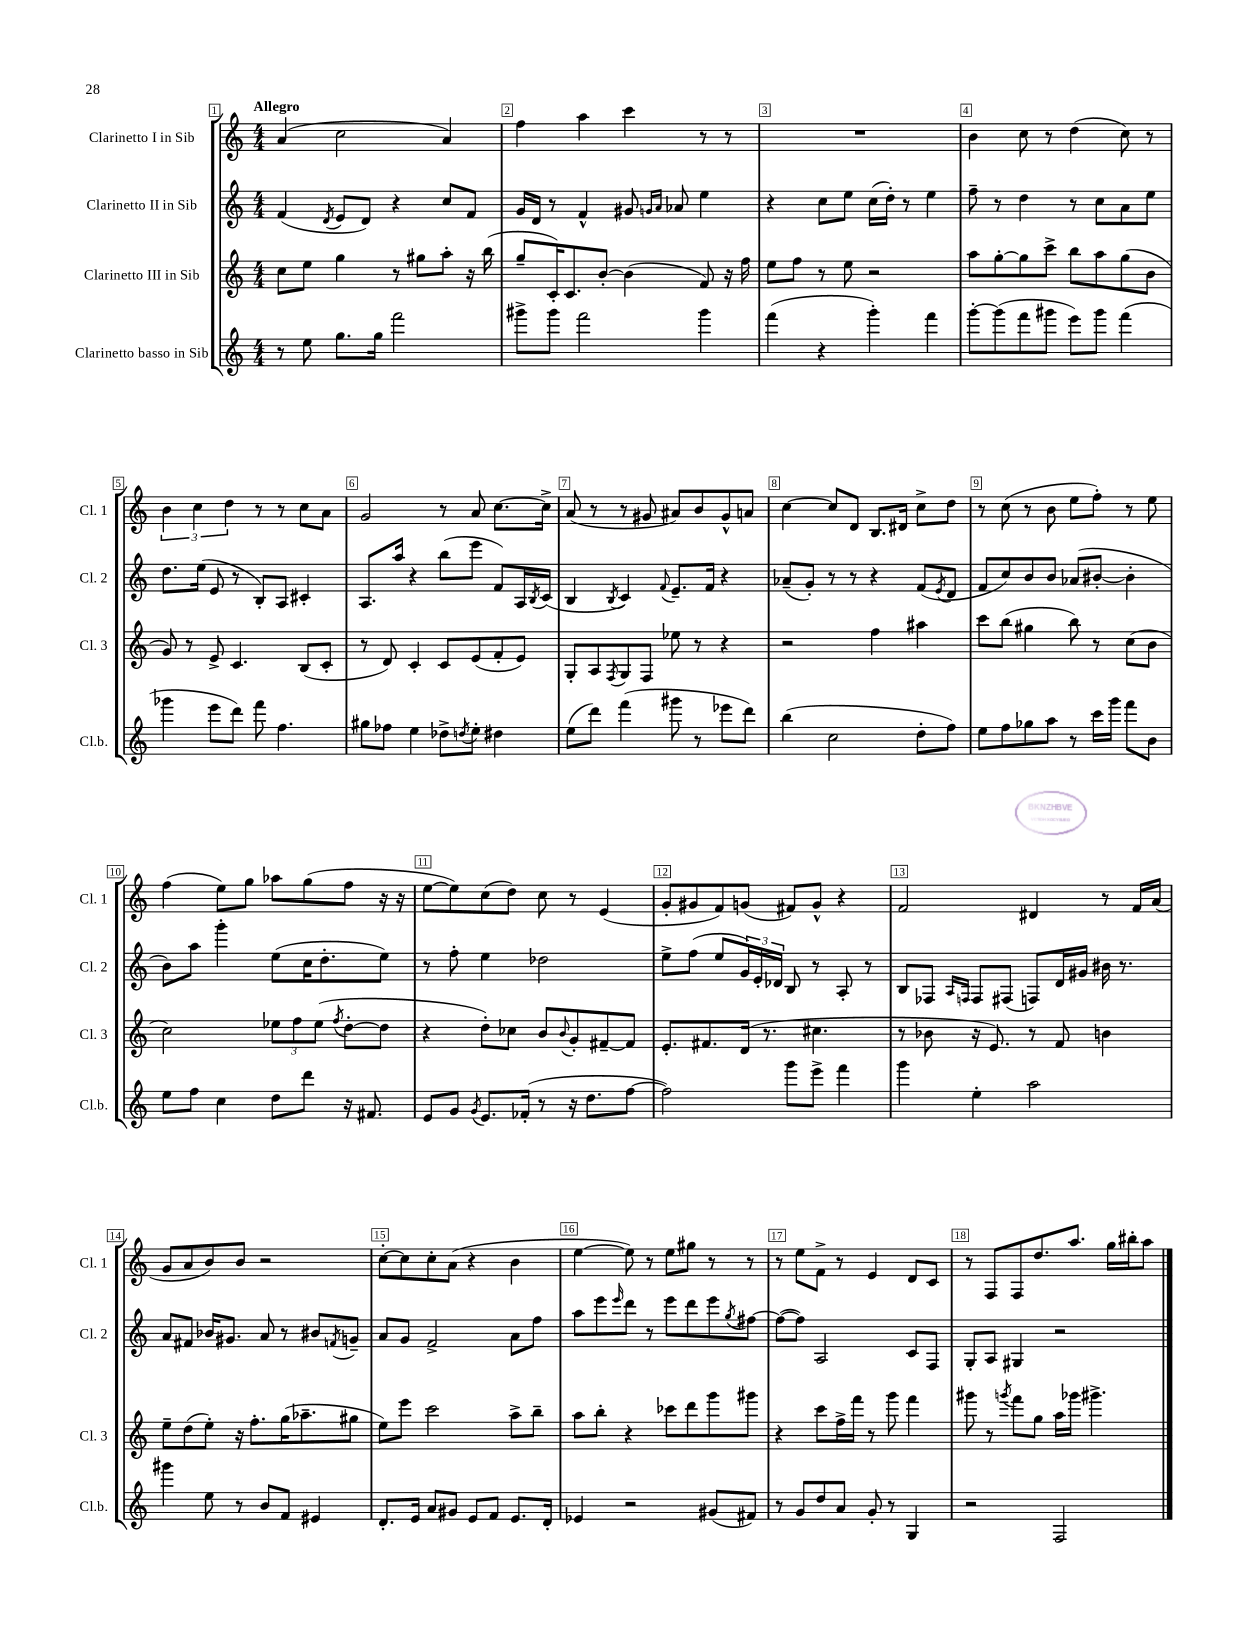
<<
\new StaffGroup <<
\new Staff = "s0" \with { instrumentName = "Clarinetto I in Sib" shortInstrumentName = "Cl. 1" } {
    \clef treble \key c \major \numericTimeSignature \time 4/4 \tempo "Allegro"
    a'4( c''2 a'4) |
    f''4 a''4 c'''4 r8 r8 |
    R1 |
    b'4 c''8 r8 d''4( c''8) r8 |
    \tuplet 3/2 { b'4 c''4 d''4 } r8 r8 c''8 a'8 |
    g'2 r8 a'8 c''8.~ c''16-> |
    a'8( r8 r8 gis'8 ais'8) b'8 gis'8-^ a'8 |
    c''4~ c''8 d'8 b8. dis'16 c''8-> d''8 |
    r8 c''8( r8 b'8 e''8 f''8-.) r8 e''8 |
    f''4( e''8) g''8 aes''8 g''8( f''8 r16 r16 |
    e''8~ e''8) c''8( d''8) c''8 r8 e'4( |
    g'8-. gis'8 f'8) g'8( fis'8) g'8-^ r4 |
    f'2 dis'4 r8 f'16 a'16( |
    g'8 a'8 b'8) b'8 r2 |
    c''8~-. c''8 c''8-. a'8( r4 b'4 |
    e''4~ e''8) r8 e''8 gis''8 r8 r8 |
    r8 e''8 f'8-> r8 e'4 d'8 c'8 |
    r8 f8 f8 d''8. a''8. g''16 bis''16-. a''8 \bar "|." |
}
\new Staff = "s1" \with { instrumentName = "Clarinetto II in Sib" shortInstrumentName = "Cl. 2" } {
    \clef treble \key c \major \numericTimeSignature \time 4/4
    f'4( \acciaccatura { d'8 } e'8 d'8) r4 c''8 f'8 |
    g'16 d'16 r8 f'4-^ gis'8 \grace { g'16 a'16 } aes'8 e''4 |
    r4 c''8 e''8 c''16( d''16-.) r8 e''4 |
    f''8-- r8 d''4 r8 c''8 a'8 e''8 |
    d''8. e''16( e'8 r8 b8-.) a8 cis'4-. |
    a8. a''16 r4 b''8( e'''8 f'8) a16 \acciaccatura { b8 } c'16( |
    b4 \acciaccatura { b8 } c'4) \appoggiatura { f'8 } e'8.-- f'16 r4 |
    aes'8--( g'8-.) r8 r8 r4 f'8( \acciaccatura { e'8 } d'8 |
    f'8 c''8) b'8 b'8 aes'8( bis'8~-. bis'4-. |
    b'8) a''8 g'''4-. e''8( c''16 d''8.-. e''8) |
    r8 f''8-. e''4 des''2 |
    e''8-> f''8( e''8 \tuplet 3/2 { g'16) e'16-. des'16 } b8 r8 a8-. r8 |
    b8 fes8 \grace { a16 f16 } f8 fis8( f8) d'16 gis'16 bis'16 r8. |
    a'8 fis'8 bes'16 gis'8. a'8 r8 bis'8 \acciaccatura { f'8 } g'8-- |
    a'8 g'8 f'2-> a'8 f''8 |
    a''8 e'''8 \grace { e'''16 } d'''8 r8 e'''8 d'''8 e'''8 \acciaccatura { g''8 } fis''8~ |
    fis''8~( fis''8) a2 c'8 f8 |
    g8-. a8 gis4 r2 \bar "|." |
}
\new Staff = "s2" \with { instrumentName = "Clarinetto III in Sib" shortInstrumentName = "Cl. 3" } {
    \clef treble \key c \major \numericTimeSignature \time 4/4
    c''8 e''8 g''4 r8 gis''8 a''8-. r16 b''16( |
    g''8-- c'16-.) c'8. b'8~-. b'4( f'8) r16 f''16 |
    e''8 f''8 r8 e''8 r2 |
    a''8 g''8~-. g''8 c'''8-> b''8 a''8 g''8( b'8 |
    g'8) r8 e'8-> c'4. b8( c'8-. |
    r8 d'8) c'4-. c'8 e'8( f'8-. e'8) |
    g8-. a8 \acciaccatura { f8 } g8 f8 ees''8 r8 r4 |
    r2 f''4 ais''4 |
    c'''8 b''8( gis''4 b''8) r8 c''8( b'8 |
    c''2) \tuplet 3/2 { ees''8 f''8 ees''8( } \acciaccatura { f''8 } d''8~-. d''8 |
    r4 d''8-.) ces''8 b'8 \appoggiatura { b'8 } g'8-. fis'8~-- fis'8 |
    e'8.-. fis'8. d'16( r8. cis''4. |
    r8 bes'8 r16 e'8.) r8 f'8 b'4 |
    e''8-- d''8( e''8-.) r16 f''8.-. g''16( aes''8.-- gis''8 |
    e''8) e'''8 c'''2 a''8-> b''8-- |
    a''8 b''8-. r4 ces'''8 d'''8 g'''8 gis'''8 |
    r4 c'''8 f''16-> f'''16 r8 g'''8 f'''4 |
    gis'''8 r8 \acciaccatura { g'''8 } f'''8 g''8 a''16 ges'''16 gis'''4.-> \bar "|." |
}
\new Staff = "s3" \with { instrumentName = "Clarinetto basso in Sib" shortInstrumentName = "Cl.b." } {
    \clef treble \key c \major \numericTimeSignature \time 4/4
    r8 e''8 g''8. g''16 f'''2 |
    gis'''8-> gis'''8 f'''2 gis'''4 |
    f'''4( r4 g'''4-.) f'''4 |
    g'''8~-. g'''8( f'''8 gis'''8 e'''8) gis'''8 f'''4( |
    ges'''4 e'''8 d'''8) f'''8 f''4. |
    gis''8 fes''8 e''4 des''8-> \acciaccatura { d''8 } e''8-. dis''4 |
    e''8( d'''8) f'''4( gis'''8 r8 ees'''8 d'''8) |
    b''4( c''2 d''8-. f''8) |
    e''8 f''8 ges''8 a''8 r8 c'''16 g'''16 f'''8 b'8 |
    e''8 f''8 c''4 d''8 d'''8 r16 fis'8. |
    e'8 g'8 \acciaccatura { g'8 } e'8. fes'16-.( r8 r16 d''8. f''8~ |
    f''2) g'''8 e'''8-> f'''4 |
    g'''4 e''4-. a''2 |
    gis'''4 e''8 r8 b'8 f'8 eis'4 |
    d'8.-. e'16 a'8 gis'8 e'8 f'8 e'8. d'16-. |
    ees'4 r2 gis'8( fis'8) |
    r8 g'8 d''8 a'8 g'8-. r8 g4 |
    r2 f2 \bar "|." |
}
>>
>>
\layout { \context { \Score \override BarNumber.break-visibility = ##(#f #t #t) barNumberVisibility = #all-bar-numbers-visible \override BarNumber.stencil = #(make-stencil-boxer 0.1 0.3 ly:text-interface::print) } }
